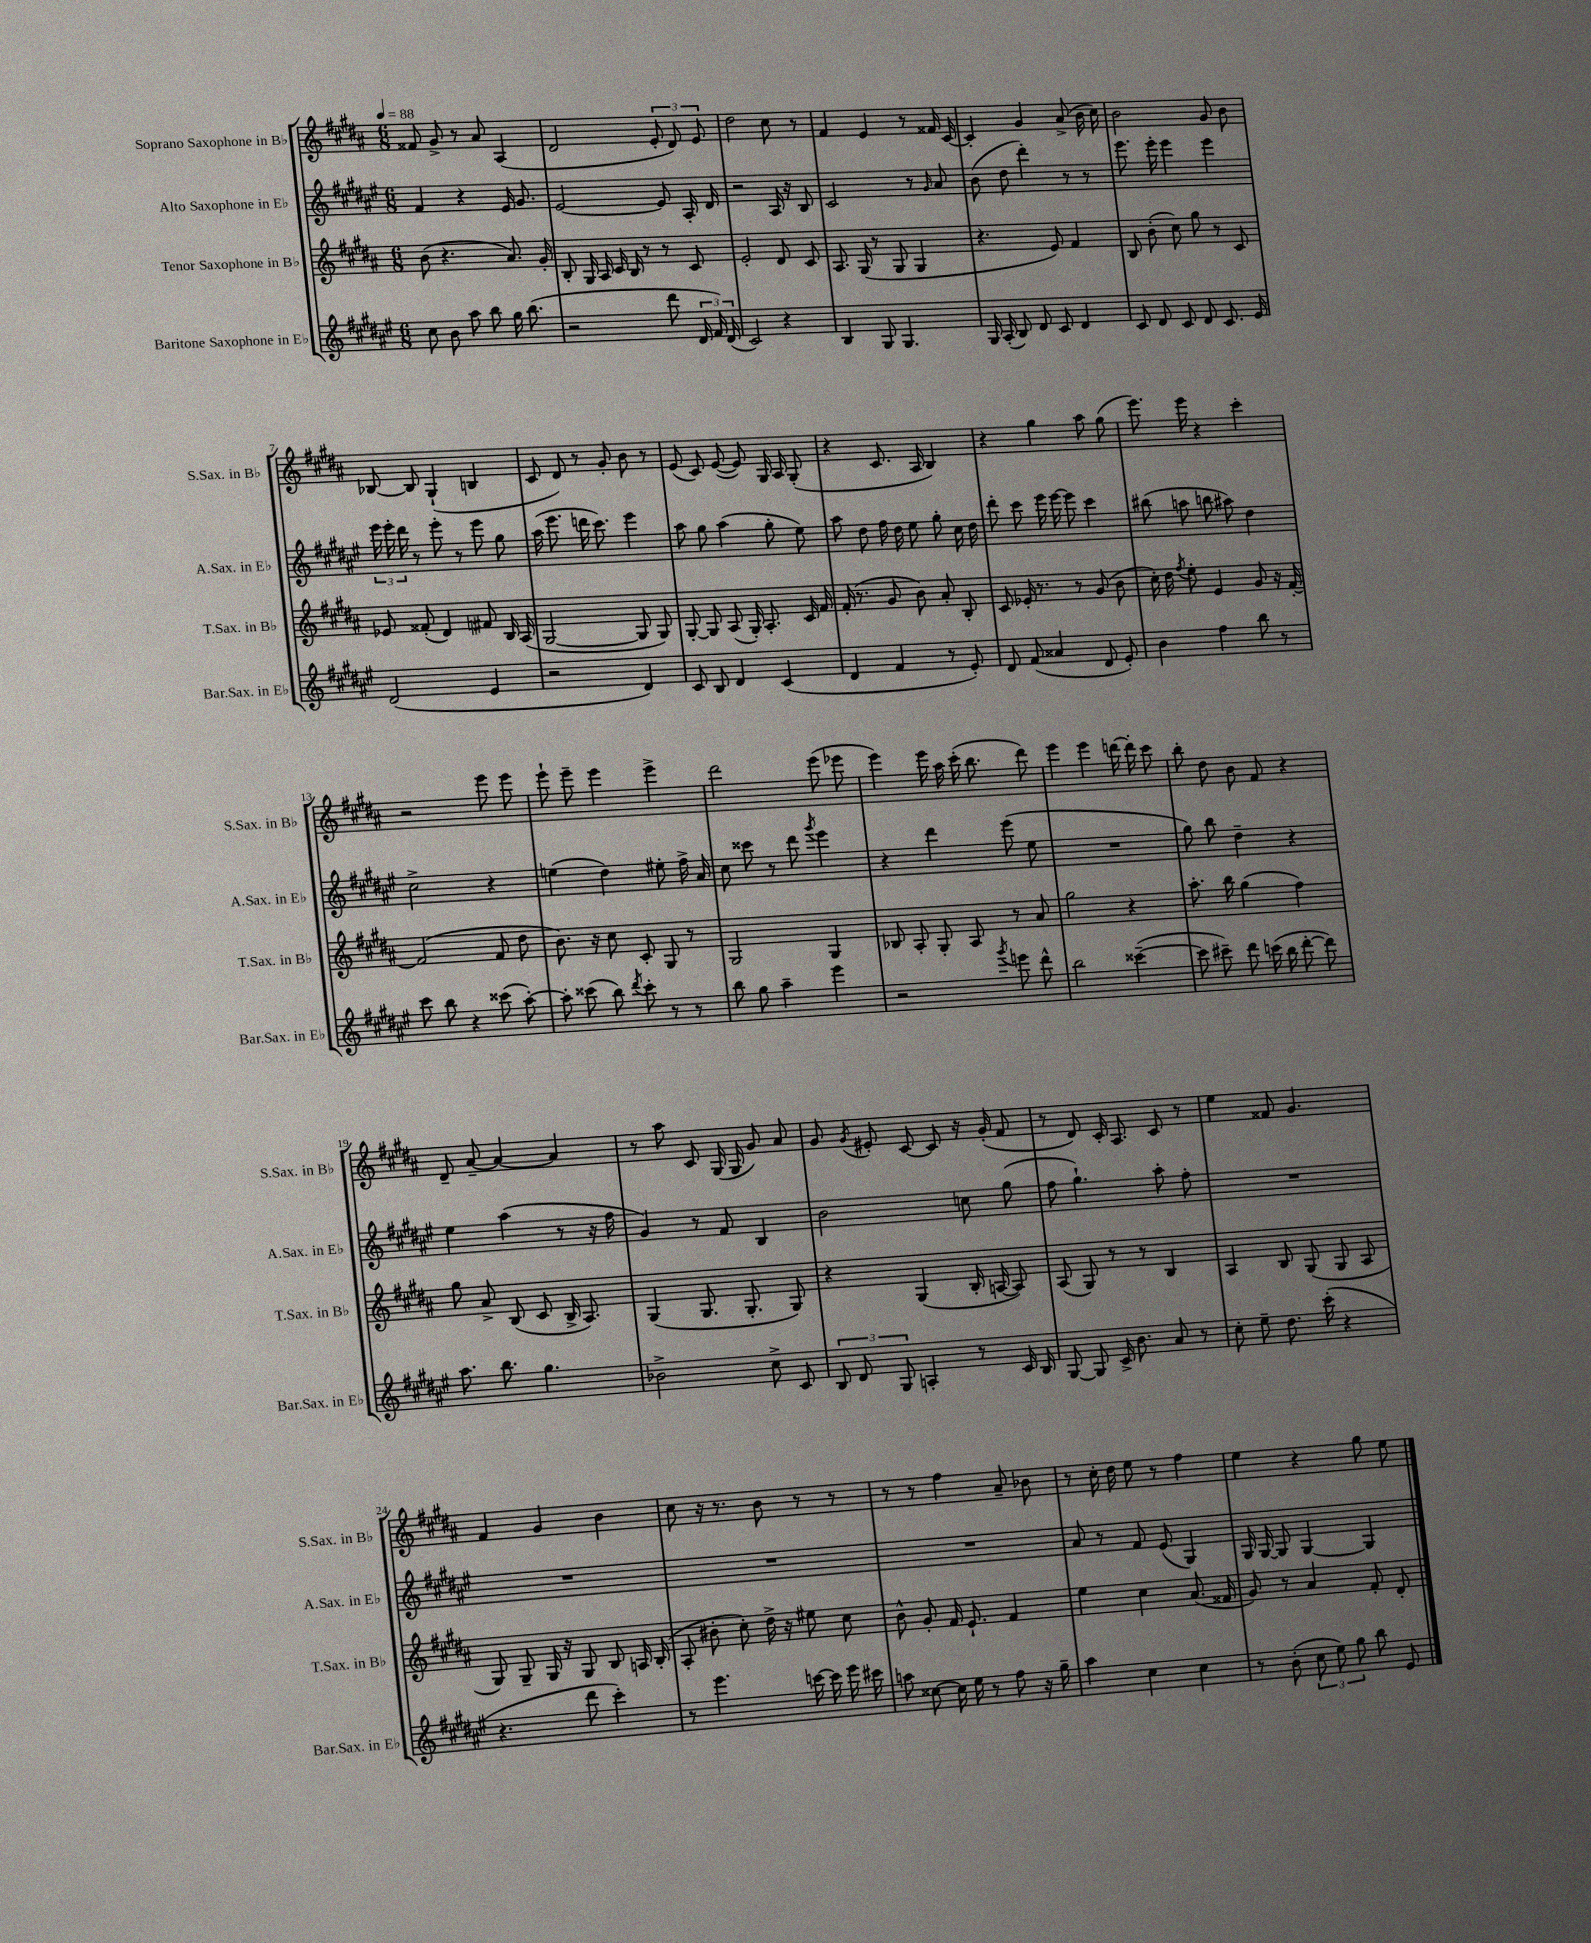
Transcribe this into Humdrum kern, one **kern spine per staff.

**kern	**kern	**kern	**kern
*part4	*part3	*part2	*part1
*staff4	*staff3	*staff2	*staff1
*I"Baritone Saxophone in E♭	*I"Tenor Saxophone in B♭	*I"Alto Saxophone in E♭	*I"Soprano Saxophone in B♭
*I'Bar.Sax. in E♭	*I'T.Sax. in B♭	*I'A.Sax. in E♭	*I'S.Sax. in B♭
*clefG2	*clefG2	*clefG2	*clefG2
*k[f#c#g#d#a#e#]	*k[f#c#g#d#a#]	*k[f#c#g#d#a#e#]	*k[f#c#g#d#a#]
*M6/8	*M6/8	*M6/8	*M6/8
*MM88	*MM88	*MM88	*MM88
=1	=1	=1	=1
8cc#\	(8b\	4f#/	8f##X/
8b\	4.r	.	8g#^/
8aa#\	.	4r	8r
8bb\	.	.	8a#/
16gg#\	8.a#/)	16e#/	(4A#/
(8.bb\	.	8.g#/	.
.	16g#'/	.	.
=2	=2	=2	=2
2r	8B'/	[2e#/	2d#/
.	16G#/	.	.
.	16A#/	.	.
.	16c#/	.	.
.	16B/	.	.
.	8r	.	.
8ddd#\	8r	8e#/]	12e'/
.	.	.	12d#/)
24d#/	8c#/	16A#'/	.
24f#/)	.	.	12e/
.	.	16d#/	.
(24d#/	.	.	.
=3	=3	=3	=3
2c#/)	2e'/	2r	2dd#\
4r	8d#/	16A#/	8cc#\
.	.	16r	.
.	8c#/	8B/	8r
=4	=4	=4	=4
4B/	8.A#/	2c#/	4f#/
.	(16G#/	.	.
8G#/	8r	.	4e/
4.G#/	8G#/	.	.
.	4G#/	8r	8r
.	.	16qqg#/	.
.	.	8a#/	16f##X/
.	.	.	[16c#/
=5	=5	=5	=5
16G#/	4.r	(8b\	4c#'/]
(16A#'/	.	.	.
8B/)	.	8dd#\	.
8d#/	.	4ddd#'\)	4g#/
8c#/	8e/)	.	.
4d#/	4f#/	8r	(8a#^/
.	.	8r	16b\
.	.	.	16cc#\)
=6	=6	=6	=6
8c#/	8B/	8.eee#\	2b\
8d#/	(8b'\	.	.
.	.	16eee#'\	.
8c#/	8cc#\)	4eee#\	.
8d#/	8gg#\	.	.
8.c#/	8r	4eee#\	8g#/
.	8c#/	.	8b\
16e#/	.	.	.
!!LO:LB:g=z
=7	=7	=7	=7
(2d#/	8e-X/	24eee#\	[8B-X/
.	.	24eee#'\	.
.	.	24ddd#\	.
.	(8f##X'/	8r	8B-/]
.	4d#/)	8eee#'\	(4G#`/
.	.	8r	.
4e#/	8f#X/	8eee#\	4Bn/
.	16B/	8gg#\	.
.	(16A#/	.	.
=8	=8	=8	=8
2r	[2G#/	(16aa#\	8c#/
.	.	8.eee#\	.
.	.	.	8d#/)
.	.	16dddn\	8r
.	.	8.ccc#\)	.
.	.	.	8g#'/
4d#/)	8G#/]	4eee#\	8b\
.	8G#/)	.	8r
=9	=9	=9	=9
8c#/	[8G#'/	8aa#\	(8e/
8B/	8G#/]	8gg#\	8c#/)
4d#/	(8A#/	(4aa#\	([8e/
.	16G#'/)	.	8e/])
.	8.A#'/	.	.
(4c#/	.	8gg#'\	16G#/
.	.	.	16A#/
.	16c#/	8ee#\)	(8G#'/
.	16f#/	.	.
=10	=10	=10	=10
4d#/	(16f#'/	8aa#\	4r
.	8.r	.	.
.	.	8dd#\	.
4f#/	8g#/	16ff#\	8.c#/
.	.	16dd#\	.
.	8b\)	8ee#\	.
.	.	.	16A#/
8r	8a#'/	8gg#'\	4B/)
8e#'/)	8B'/	16cc#\	.
.	.	16dd#\	.
=11	=11	=11	=11
8d#/	8c#/	8ddd#'\	4r
(8f#/	16e-X'/	8ccc#\	.
.	8.r	.	.
4a##X/	.	16eee#\	4gg#\
.	.	[16eee#\	.
.	8r	8eee#\]	.
8d#/	(8g#/	4ccc#\	8aa#\
8e#'/)	8b\	.	(8gg#\
=12	=12	=12	=12
4b\	16cc#'\)	(8bb#X\	8.eee\)
.	16dd#\	.	.
.	8qff#/	.	.
.	8ee'\	8aan\	.
.	.	.	16eee\
4ff#\	4e/	8bbn\	4r
.	.	8aa#X\)	.
8bb\	8g#/	4dd#\	4ccc#'\
8r	16r	.	.
.	[16f#'/	.	.
!!LO:LB:g=z
=13	=13	=13	=13
8ccc#\	(2f#/]	2cc#^\	2r
8bb\	.	.	.
4r	.	.	.
(8ccc##X\	8f#/	4r	8eee\
[8aa#'\)	8dd#\	.	8eee\
=14	=14	=14	=14
8aa#'\]	8.b\)	(4een\	8eee`\
(8ccc##X\	.	.	8eee~\
.	16r	.	.
8bb\)	8cc#\	4dd#\)	4eee\
8qddd#/	.	.	.
8ccc##'\	8c#'/	.	.
8r	8G#/	8ee#X'\	4eee^\
8r	8r	16ff#^\	.
.	.	16a#/	.
=15	=15	=15	=15
8bb\	2G#/	8cc#\	2ddd#\
8gg#\	.	8ccc##X\	.
4aa#~\	.	8r	.
.	.	8ddd#\	.
.	.	8qggg#/	.
4eee#\	4G#/	4eee#\	(8eee\
.	.	.	8eee-X\
=16	=16	=16	=16
2r	8B-X/	4r	4eee\)
.	8A#'/	.	.
.	8G#'/	4ddd#\	16eee\
.	.	.	16aa#\
.	8A#/	.	(16ccc#'\
.	.	.	8.bb\
8qggg#/	.	.	.
8eeen\	8r	(8eee#\	.
8ddd#^^\	8a#/	8ee#\	8ddd#\)
=17	=17	=17	=17
2bb\	2gg#\	2.r	4eee\
.	.	.	4eee\
([4ccc##X~\	4r	.	[16dddn\
.	.	.	16ddd'\]
.	.	.	8ccc#\
=18	=18	=18	=18
8ccc##\]	8.aa#'\	8gg#\)	8bb'\
8ccc#X~\)	.	8bb\	8dd#\
.	16bb\	.	.
8ddd#\	(4gg#\	4dd#~\	8b\
(16cccn\	.	.	8f#/
16bb\	.	.	.
[8ddd#'\	4ff#\)	4r	4r
8ddd#\])	.	.	.
!!LO:LB:g=z
=19	=19	=19	=19
8.aa#\	8gg#\	4ee#\	8d#~/
.	8a#^/	.	[8a#~/
8.bb\	.	.	.
.	(8B/	(4aa#\	4a#/_
4.gg#\	8c#/	.	.
.	16B^/	8r	4a#/]
.	8.A#/)	.	.
.	.	16r	.
.	.	16ff#\	.
=20	=20	=20	=20
2b-X^\	(4G#/	4g#/)	8r
.	.	.	8aa#\
.	8.G#/	8r	8c#/
.	.	8f#/	(16G#/
.	8.G#'/	.	16G#/
8cc#^\	.	4B/	8g#/)
8c#/	8G#/)	.	8a#/
=21	=21	=21	=21
12B/	4r	2b\	8g#/
12d#/	.	.	.
.	.	.	8qg#/
.	.	.	8e#X'/
12G#/	.	.	.
4An'/	(4G#/	.	[8c#/
.	.	.	8c#/]
8r	16B'/	8ccn\	16r
.	[16An/	.	(16g#'/
16c#/	8A/])	(8gg#\	8f#/
16B/	.	.	.
=22	=22	=22	=22
[8G#/	(8A#/	8ff#\	8r
8G#/]	8G#/)	4.gg#`\)	8d#/)
16c#^/	8r	.	16c#'/
8.b\	.	.	8.A#/
.	8r	.	.
8a#/	4B/	8aa#'\	8c#/
8r	.	8ff#'\	8r
=23	=23	=23	=23
8cc#'\	4A#/	2.r	4ee\
8ee#~\	.	.	.
8.dd#\	8B/	.	8f##X/
.	(8G#/	.	4.g#/
(16ccc#'\	.	.	.
4r	8G#/	.	.
.	8A#/	.	.
!!LO:LB:g=z
=24	=24	=24	=24
4.r	8G#/)	2.r	4f#/
.	8G#~/	.	.
.	16G#/	.	4g#/
.	16r	.	.
8ddd#\	8G#/	.	.
4ccc#'\)	8B/	.	4b\
.	16An/	.	.
.	(16B'/	.	.
=25	=25	=25	=25
8r	8A#'/	2.r	8cc#\
4.eee#\	8b#X'\	.	16r
.	.	.	8.r
.	8cc#'\)	.	.
.	16dd#^\	.	8b\
.	16r	.	.
[16cccn\	8ee#X\	.	8r
16ccc\]	.	.	.
16eee#\	8cc#\	.	8r
16ccc#X\	.	.	.
=26	=26	=26	=26
8aan\	8b^^\	2.r	8r
[8cc##X\	8g#'/	.	8r
16cc##\]	16f#/	.	4ff#\
16ee#\	8.e`/	.	.
8r	.	.	.
8ff#\	4f#/	.	8a#~/
16r	.	.	8b-X\
16gg#~\	.	.	.
=27	=27	=27	=27
4aa#\	4ee\	8a#/	8r
.	.	8r	16cc#'\
.	.	.	16dd#\
4cc#\	4cc#\	8f#/	8ee\
.	.	(8e#/	8r
4cc#\	(8.a#/	4G#/)	4ff#\
.	16f##X/	.	.
=28	=28	=28	=28
8r	8g#/)	16G#/	4ee\
.	.	[16G#/	.
(8b'\	8r	8G#/]	.
12cc#\	4a#/	[4G#/	4r
12ee#\)	.	.	.
12gg#\	.	.	.
8bb\	8f#'/	4G#/]	8gg#\
8e#/	8d#'/	.	8ee\
==	==	==	==
*-	*-	*-	*-
